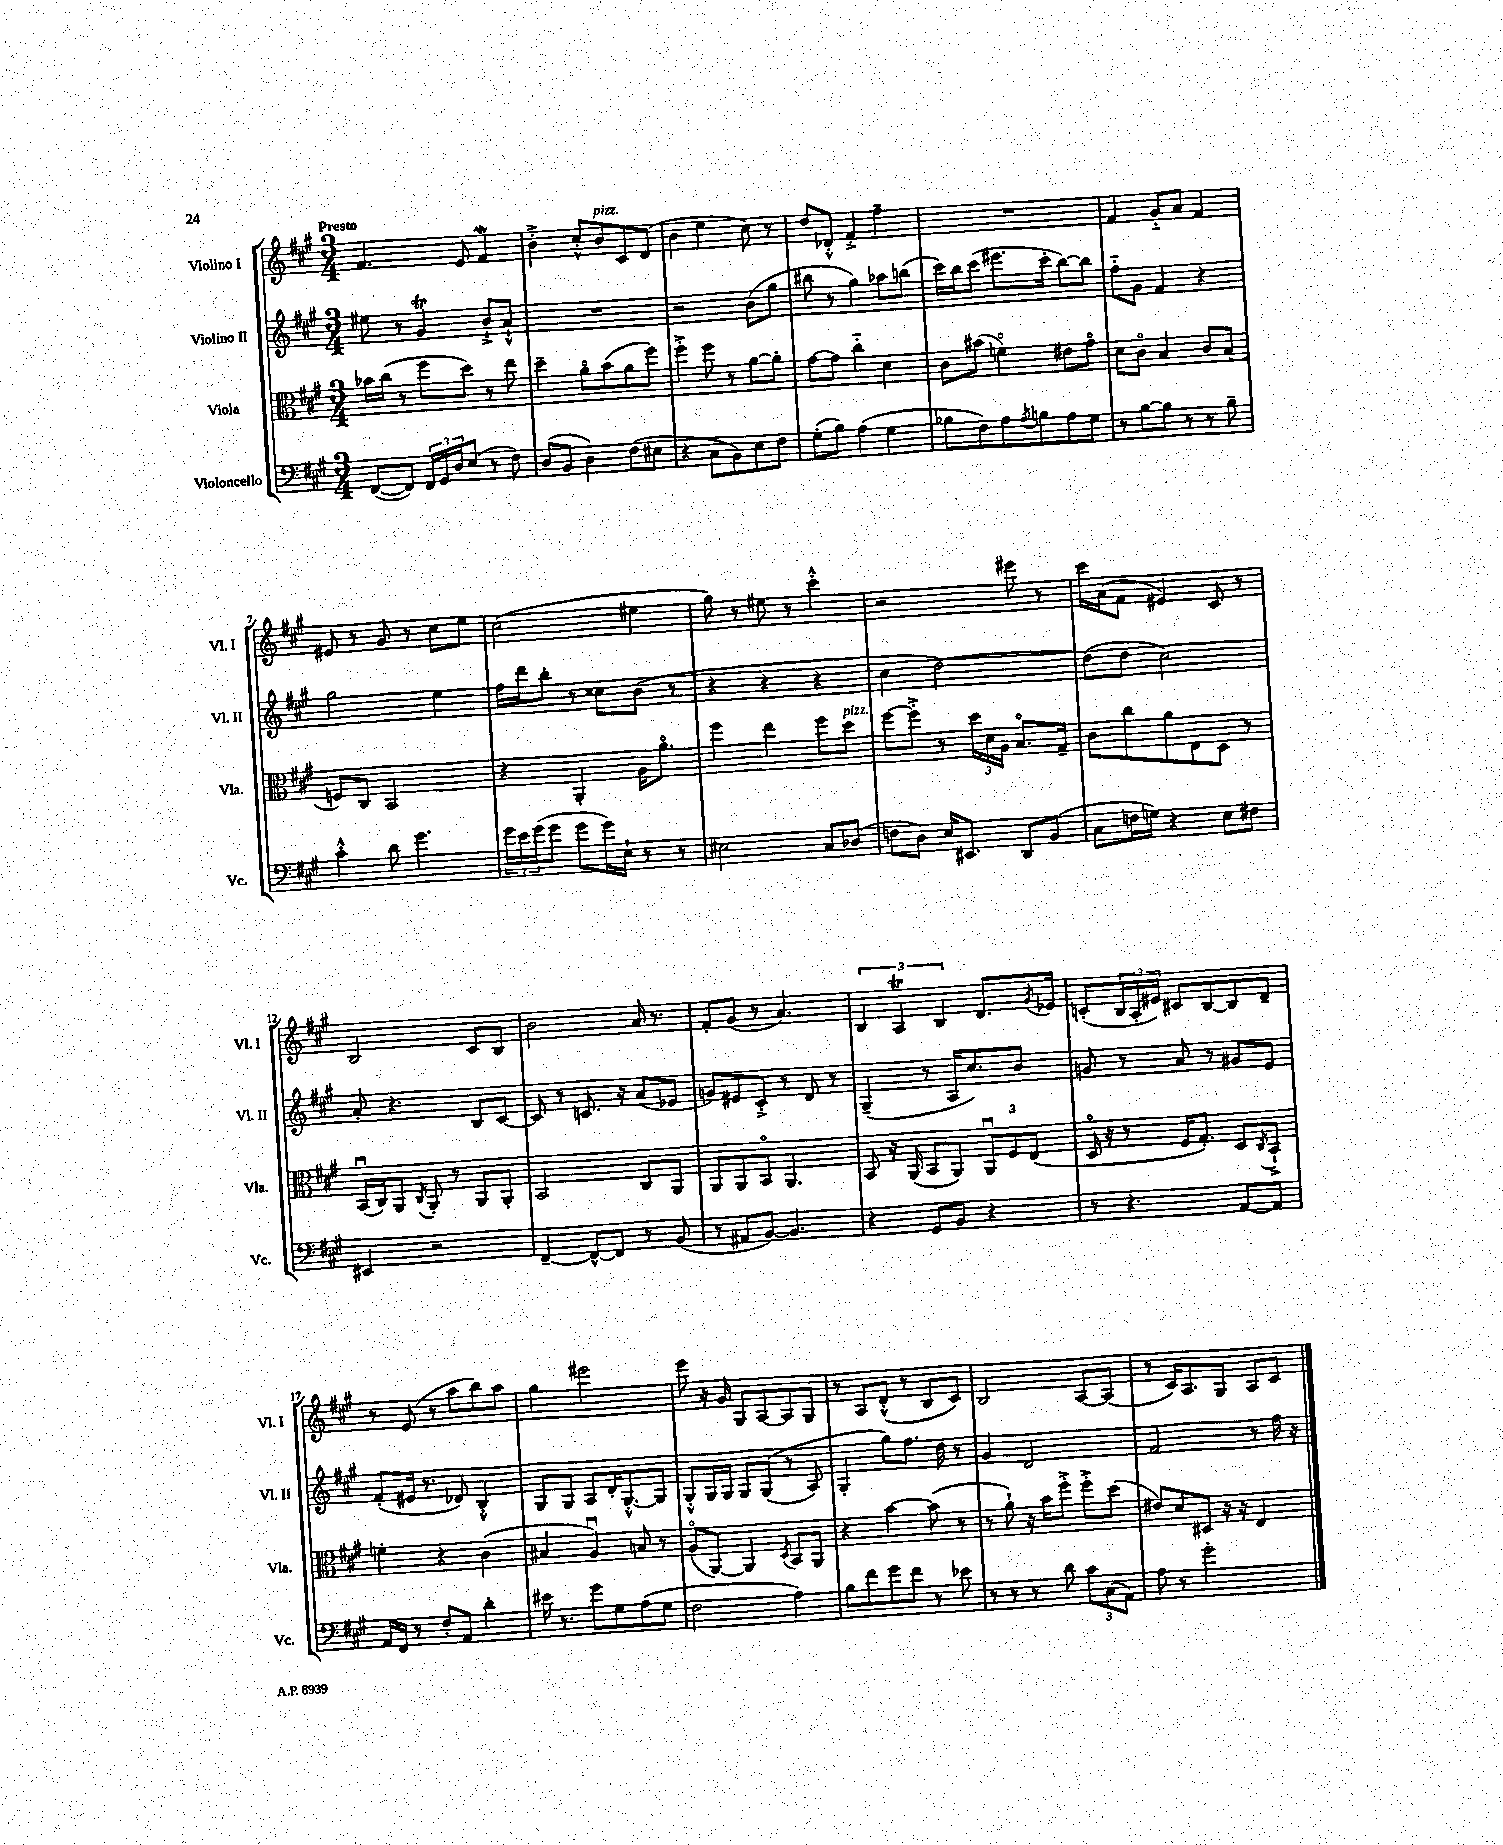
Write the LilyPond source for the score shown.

<<
\new StaffGroup <<
\new Staff = "s0" \with { instrumentName = "Violino I" shortInstrumentName = "Vl. I" } {
    \clef treble \key a \major \numericTimeSignature \time 3/4 \tempo "Presto"
    fis'4. e'8 fis'4\mordent |
    b'4-.-> cis''8-.-^ b'8^\markup { \italic "pizz." } cis'8 d'8( |
    b'4 e''4 cis''8) r8 |
    d''8 des'8-.-^ fis'4-.-> fis''4-- |
    R2. |
    fis'4 gis'8-_ a'8 fis'4 |
    eis'8 r8 gis'8 r8 cis''8 e''8 |
    cis''2( eis''4 |
    gis''8) r8 eis''8 r8 cis'''4-.-^ |
    r2 eis'''8 r8 |
    cis'''16 a'16( fis'8 eis'4) cis'8 r8 |
    b2 cis'8 b8 |
    b'2 a'16 r8. |
    fis'8-. gis'8( r8 a'4.) |
    \tuplet 3/2 { b4 a4\trill b4 } d'8. \acciaccatura { gis'8 } ees'16 |
    c'8-.( \tuplet 3/2 { b16 a16-. eis'16) } cis'8 b8~ b8 d'8-- |
    r8 e'8( r8 a''8 b''8) a''8 |
    gis''4 eis'''2 |
    e'''8 r16 gis'16 gis8 a8~ a8 gis8 |
    r8 a8 d'8-.-^( r8 b8 cis'8) |
    b2 a8~ a8( |
    r8 cis'16) a8. gis8 a8 cis'8 \bar "|." |
}
\new Staff = "s1" \with { instrumentName = "Violino II" shortInstrumentName = "Vl. II" } {
    \clef treble \key a \major \numericTimeSignature \time 3/4
    eis''8 r8 gis'4\trill b'8-!-> a'8-!-^ |
    R2. |
    r2 b'8( gis''8 |
    bis''8 r8 gis''4) aes''8 b''8( |
    cis'''16) b''16 cis'''8( eis'''8. cis'''16-. b''8~) b''8 |
    fis''8-_ gis'8 fis'4 r4 |
    gis''2 e''4 |
    fis''16 d'''16 b''8-. r8 cisis''8 b'8( r8 |
    r4 r4 r4 |
    cis''4 d''2~) |
    d''8( d''8 cis''2) |
    a'8-. r4. b8 cis'8~ |
    cis'8 r8 c'8. r16 a'8( ees'8 |
    g'8) eis'8 cis'8-.-> r8 d'8 r8 |
    gis4--( r8 a16 cis''8.) b'8 |
    g'8 r8 a'8 r8 gis'8 e'8 |
    fis'8-.( eis'16 r8. des'8) b4-.-^ |
    gis8 gis8 a8 d'16-. gis8.~-.-^ gis8 |
    gis8-.-^ gis16 gis16 gis8 gis8(\( r8 a8) |
    gis4-. gis''8\) fis''8. d''16 r8 |
    gis'4 d'2 |
    fis'2 r8 fis''16 r16 \bar "|." |
}
\new Staff = "s2" \with { instrumentName = "Viola" shortInstrumentName = "Vla." } {
    \clef alto \key a \major \numericTimeSignature \time 3/4
    bes'16 cis''16( r8 fis''8 d''8) r8 e''8 |
    d''4-- a'8\flageolet b'8( a'8 fis''8) |
    fis''4-.-> fis''8 r8 a'8~ a'8-. |
    gis'8~ gis'8 cis''4-_ d'4 |
    cis'8 bis'8( f'4\flageolet) eis'8 gis'8\flageolet |
    d'8 cis'8\flageolet b4 cis'8 b8( |
    f8) cis8 b,2 |
    r4 a,4-. a16 a'8.\flageolet |
    fis''4 e''4 fis''8 d''8^\markup { \italic "pizz." } |
    fis''8~ fis''8-.-> r8 \tuplet 3/2 { d''16 d'16 a16 } b8.\flageolet gis16-- |
    cis'8 cis''8 a'8 e8 d8 r8 |
    b,16\downbow( cis16) a,8 \acciaccatura { cis8 } a,8-. r8 a,8 a,8-. |
    b,2 cis8 a,8 |
    a,8 a,8 b,8\flageolet a,4. |
    b,8 r16 a,16( b,8 a,8) \tuplet 3/2 { a,8\downbow fis8 e8( } |
    d16\flageolet r16 r8 fis16 gis8.-.) d8 \acciaccatura { cis8 } b,8-!-> |
    f'4-. r4 cis'4( |
    bis4 a4\downbow) b8 r8 |
    a8\flageolet( a,8~) a,4 \acciaccatura { d8 } b,8 a,8 |
    r4 b'4~ b'8( r8 |
    r8 a'8-!) r16 b'16 fis''8-.-> fis''8-.-> d''8( |
    eis'8) d'8 dis8 r16 r16 e4 \bar "|." |
}
\new Staff = "s3" \with { instrumentName = "Violoncello" shortInstrumentName = "Vc." } {
    \clef bass \key a \major \numericTimeSignature \time 3/4
    fis,8~( fis,8) \tuplet 3/2 { fis,16 gis,16 d16 } e8( r8 fis8) |
    d8( b,8 d4) fis8( eis8 |
    r4 cis8 b,8) e8 fis8 |
    gis8-.( b8) a4( gis4 |
    bes8 fis8) a8 \acciaccatura { a8 } b8 a8 gis8 |
    r8 b8~ b8 r8 r8 b8-- |
    cis'4-.-^ d'8 gis'4. |
    \tuplet 3/2 { gis'16 e'16 gis'16( } gis'8 gis'8 gis'16) e16-! r8 r8 |
    eis2 cis8 des8( |
    f8 d8) e16 eis,8. d,8 b,8( |
    cis8 f16 g16) r4 e8 fis8 |
    eis,4 r2 |
    fis,4~-- fis,8~-^ fis,8 r8 b,8( |
    r8 ais,8 b,8~) b,4. |
    r4 gis,8 b,8 r4 |
    r8 r4. a,8~ a,8 |
    a,16 fis,16 r8 fis8-. a,8 d'4-. |
    eis'16 r8. gis'8 gis8 a8( gis8 |
    fis2 a4) |
    b8 fis'8 gis'8 fis'8 r8 ees'8 |
    r8 r8 r8 d'8 \tuplet 3/2 { cis'8 cis8( a,8) } |
    a8 r8 gis'2-. \bar "|." |
}
>>
>>
